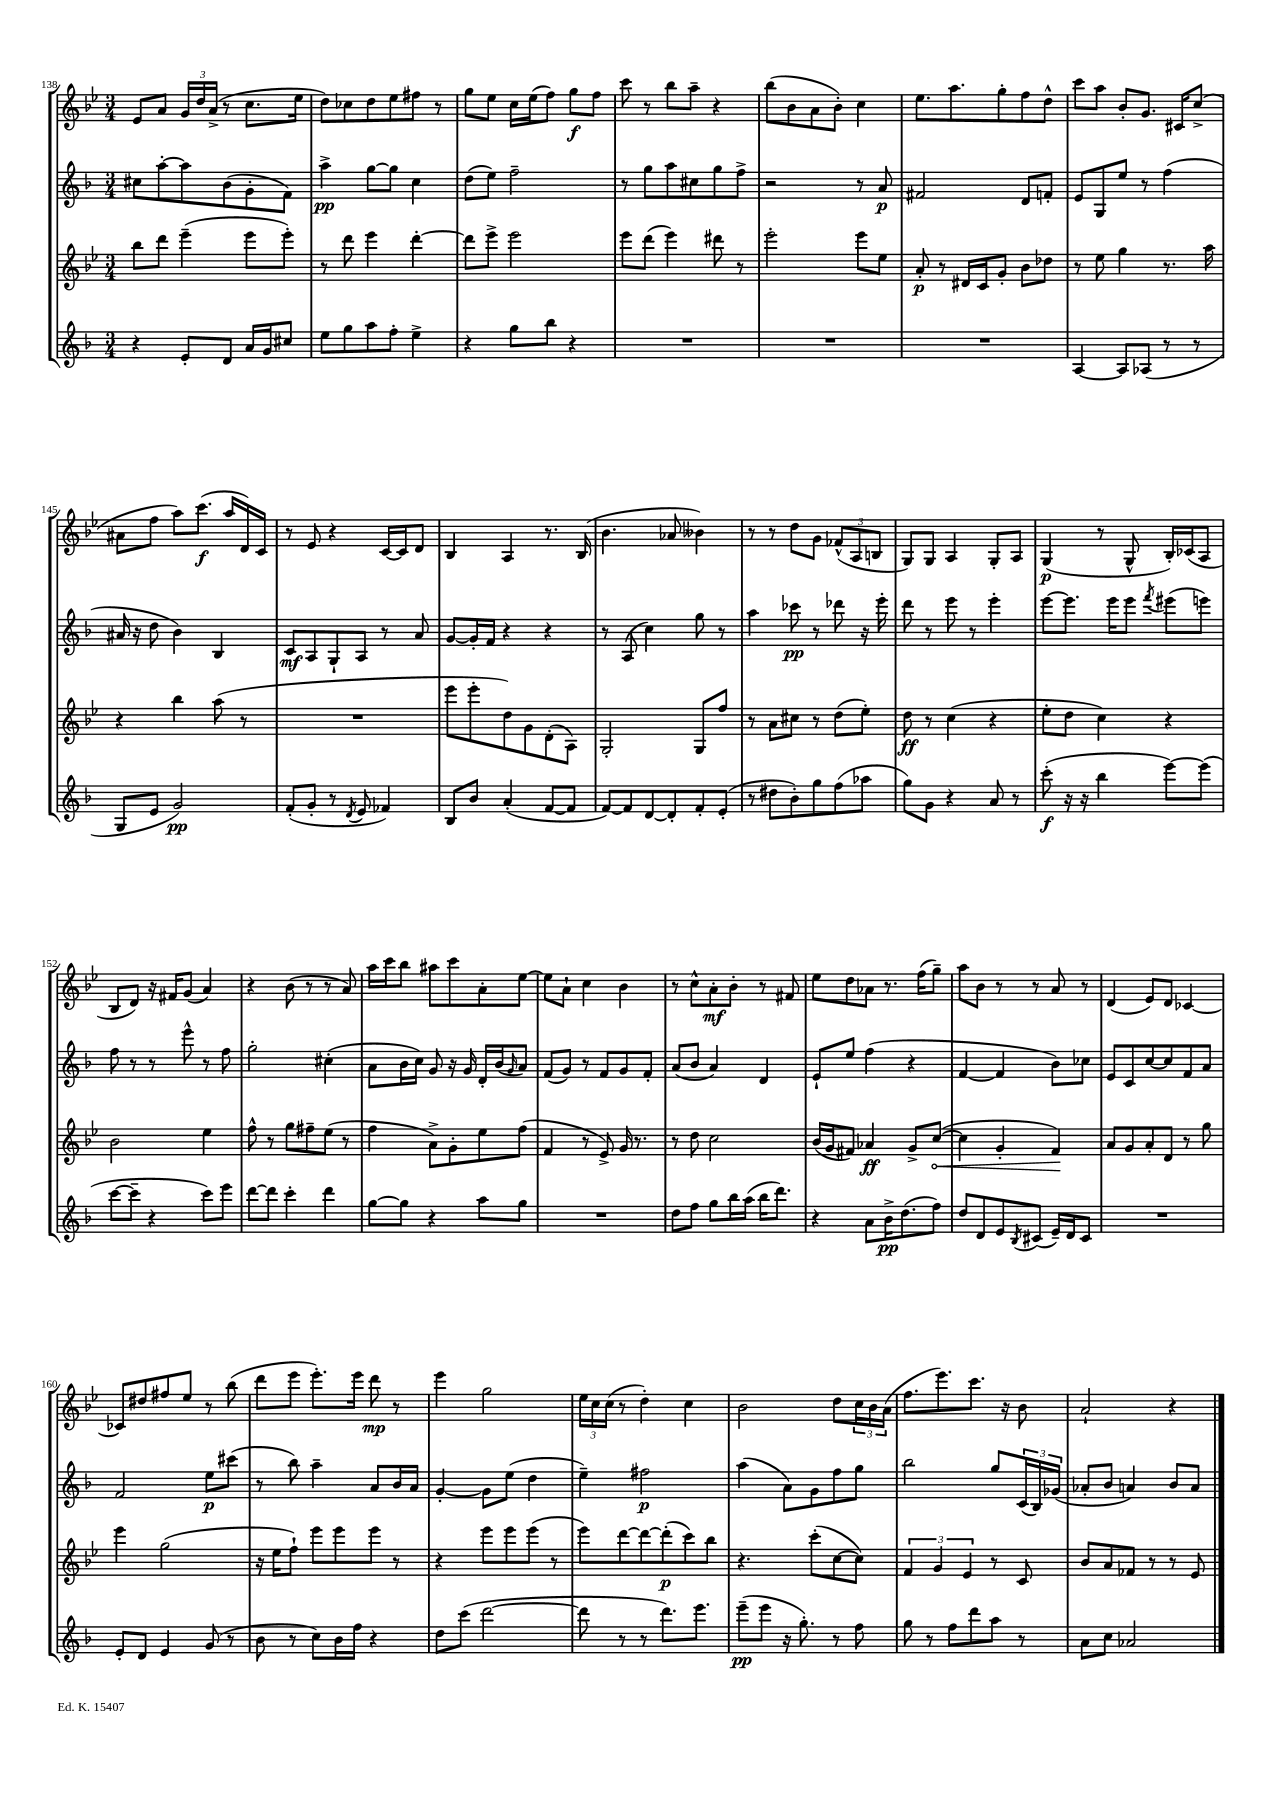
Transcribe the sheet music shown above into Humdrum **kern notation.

**kern	**dynam	**kern	**dynam	**kern	**dynam	**kern	**dynam
*part4	*part4	*part3	*part3	*part2	*part2	*part1	*part1
*staff4	*staff4	*staff3	*staff3	*staff2	*staff2	*staff1	*staff1
*clefG2	*	*clefG2	*	*clefG2	*	*clefG2	*
*k[b-]	*	*k[b-e-]	*	*k[b-]	*	*k[b-e-]	*
*M3/4	*	*M3/4	*	*M3/4	*	*M3/4	*
=138	=138	=138	=138	=138	=138	=138	=138
4r	.	8bb-\L	.	8cc#X\L	.	8e-/L	.
.	.	8ddd\J	.	[8aa'\	.	8a/J	.
8e'/L	.	(4eee-~\	.	8aa\]	.	24g/LL	.
.	.	.	.	.	.	24dd/	.
.	.	.	.	.	.	(24a^/JJ	.
8d/J	.	.	.	(8b-\	.	8r	.
16a/LL	.	8eee-\L	.	8g'\	.	8.cc\L	.
16g/J	.	.	.	.	.	.	.
8cc#X/J	.	8eee-'\J)	.	8f\J)	.	.	.
.	.	.	.	.	.	16ee-\Jk	.
=139	=139	=139	=139	=139	=139	=139	=139
8ee\L	.	8r	.	4aa^\	pp	8dd\L)	.
8gg\	.	8ddd\	.	.	.	8cc-X\	.
8aa\	.	4eee-\	.	[8gg\L	.	8dd\	.
8ff'\J	.	.	.	8gg\J]	.	8ee-\	.
4ee^\	.	[4ddd'\	.	4cc\	.	8ff#X\J	.
.	.	.	.	.	.	8r	.
=140	=140	=140	=140	=140	=140	=140	=140
4r	.	8ddd\L]	.	(8dd\L	.	8gg\L	.
.	.	8eee-^\J	.	8ee\J)	.	8ee-\J	.
8gg\L	.	2eee-\	.	2ff~\	.	16cc\LL	.
.	.	.	.	.	.	(16ee-\J	.
8bb-\J	.	.	.	.	.	8ff\J)	.
4r	.	.	.	.	.	8gg\L	f
.	.	.	.	.	.	8ff\J	.
=141	=141	=141	=141	=141	=141	=141	=141
2.r	.	8eee-\L	.	8r	.	8ccc\	.
.	.	(8ddd\J	.	8gg\L	.	8r	.
.	.	4eee-\)	.	8aa\	.	8bb-\L	.
.	.	.	.	8cc#X\	.	8aa~\J	.
.	.	8ddd#X\	.	8gg\	.	4r	.
.	.	8r	.	8ff^\J	.	.	.
=142	=142	=142	=142	=142	=142	=142	=142
2.r	.	2eee-'\	.	2r	.	(8bb-\L	.
.	.	.	.	.	.	8b-\	.
.	.	.	.	.	.	8a\	.
.	.	.	.	.	.	8b-'\J)	.
.	.	8eee-\L	.	8r	.	4cc\	.
.	.	8ee-\J	.	8a/	p	.	.
=143	=143	=143	=143	=143	=143	=143	=143
2.r	.	8a'/	p	2f#X/	.	8.ee-\L	.
.	.	8r	.	.	.	.	.
.	.	.	.	.	.	8.aa\	.
.	.	16d#X/LL	.	.	.	.	.
.	.	16c/J	.	.	.	.	.
.	.	8g'/J	.	.	.	8gg'\	.
.	.	8b-\L	.	8d/L	.	8ff\	.
.	.	8dd-X\J	.	8fn'/J	.	8dd^^\J	.
=144	=144	=144	=144	=144	=144	=144	=144
[4A/	.	8r	.	8e/L	.	8ccc\L	.
.	.	8ee-\	.	8G/	.	8aa\J	.
8A/L]	.	4gg\	.	8ee/J	.	8b-'/L	.
(8A-X/J	.	.	.	8r	.	8.g/J	.
8r	.	8.r	.	(4ff\	.	.	.
.	.	.	.	.	.	16c#X/KL	.
8r	.	.	.	.	.	(8cc^/J	.
.	.	16aa\	.	.	.	.	.
!!LO:LB:g=z
=145	=145	=145	=145	=145	=145	=145	=145
8G/L	.	4r	.	16a#X/	.	8a#X\L	.
.	.	.	.	16r	.	.	.
8e/J	.	.	.	8dd\	.	8ff\J	.
2g/)	pp	4bb-\	.	4b-\)	.	8aa\L)	.
.	.	.	.	.	.	(8.ccc\J	f
.	.	(8aa\	.	4B-/	.	.	.
.	.	.	.	.	.	16aa/LL	.
.	.	8r	.	.	.	16d/)	.
.	.	.	.	.	.	16c/JJ	.
=146	=146	=146	=146	=146	=146	=146	=146
(8f'/L	.	2.r	.	8c/L	mf	8r	.
8g'/J	.	.	.	8A/	.	8e-/	.
8r	.	.	.	8G`/	.	4r	.
8qd/	.	.	.	.	.	.	.
8e/	.	.	.	8A/J	.	.	.
4f-X/)	.	.	.	8r	.	[16c/LL	.
.	.	.	.	.	.	16c/J]	.
.	.	.	.	8a/	.	8d/J	.
=147	=147	=147	=147	=147	=147	=147	=147
8B-/L	.	8eee-\L	.	[8g/L	.	4B-/	.
8b-/J	.	8eee-'\	.	16g'/L]	.	.	.
.	.	.	.	16f/JJ	.	.	.
(4a'/	.	8dd\)	.	4r	.	4A/	.
.	.	8g\	.	.	.	.	.
[8f/L	.	(8d'\	.	4r	.	8.r	.
8f/J]	.	8A\J)	.	.	.	.	.
.	.	.	.	.	.	(16B-/	.
=148	=148	=148	=148	=148	=148	=148	=148
[8f/L)	.	2G'/	.	8r	.	4.b-\	.
8f/]	.	.	.	(8A/	.	.	.
[8d/	.	.	.	4cc\)	.	.	.
8d'/]	.	.	.	.	.	8a-X/	.
8f'/	.	8G/L	.	8gg\	.	4b--X\)	.
(8e'/J	.	8ff/J	.	8r	.	.	.
=149	=149	=149	=149	=149	=149	=149	=149
8r	.	8r	.	4aa\	.	8r	.
8dd#X\L	.	8a\L	.	.	.	8r	.
8b-'\)	.	8cc#X\J	.	8ccc-X\	pp	8dd\L	.
8gg\	.	8r	.	8r	.	8g\J	.
(8ff\	.	(8dd\L	.	8ddd-X\	.	(12f-X^^/L	.
.	.	.	.	.	.	12A/	.
8aa-X\J	.	8ee-'\J)	.	16r	.	.	.
.	.	.	.	.	.	12Bn/J	.
.	.	.	.	16eee'\	.	.	.
=150	=150	=150	=150	=150	=150	=150	=150
8gg\L)	.	8dd\	ff	8ddd\	.	8G/L)	.
8g\J	.	8r	.	8r	.	8G/J	.
4r	.	(4cc\	.	8eee\	.	4A/	.
.	.	.	.	8r	.	.	.
8a/	.	4r	.	4eee'\	.	8G'/L	.
8r	.	.	.	.	.	8A/J	.
=151	=151	=151	=151	=151	=151	=151	=151
(8ccc'\	f	8ee-'\L	.	[8eee\L	.	(4G/	p
16r	.	8dd\J	.	8.eee\J]	.	.	.
16r	.	.	.	.	.	.	.
4bb-\	.	4cc\)	.	.	.	8r	.
.	.	.	.	16eee\KL	.	.	.
.	.	.	.	8eee\J	.	8G^^/	.
.	.	.	.	8qfff/	.	.	.
[8eee\L)	.	4r	.	(8eee#X\L	.	16B-'/LL)	.
.	.	.	.	.	.	(16c-X/J	.
(8eee\J]	.	.	.	8eeen\J)	.	8A/J	.
!!LO:LB:g=z
=152	=152	=152	=152	=152	=152	=152	=152
[8ccc\L	.	2b-\	.	8ff\	.	8B-/L	.
8ccc~\J]	.	.	.	8r	.	8d/J)	.
4r	.	.	.	8r	.	16r	.
.	.	.	.	.	.	16f#X/KL	.
.	.	.	.	8eee^^\	.	(8g/J	.
8ccc\L)	.	4ee-\	.	8r	.	4a/)	.
8eee\J	.	.	.	8ff\	.	.	.
=153	=153	=153	=153	=153	=153	=153	=153
[8ddd\L	.	8ff^^\	.	2gg'\	.	4r	.
8ddd\J]	.	8r	.	.	.	.	.
4ccc'\	.	8gg\L	.	.	.	(8b-\	.
.	.	8ff#X~\	.	.	.	8r	.
4ddd\	.	(8ee-\J	.	(4cc#X'\	.	8r	.
.	.	8r	.	.	.	8a/)	.
=154	=154	=154	=154	=154	=154	=154	=154
[8gg\L	.	4ff\	.	8a\L	.	16aa\LL	.
.	.	.	.	.	.	16ccc\J	.
8gg\J]	.	.	.	16b-\L	.	8bb-\J	.
.	.	.	.	16cc\JJ)	.	.	.
4r	.	8a^\L)	.	8g/	.	8aa#X\L	.
.	.	8g'\	.	16r	.	8ccc\	.
.	.	.	.	16g/	.	.	.
8aa\L	.	8ee-\	.	16d'/LL	.	8a'\	.
.	.	.	.	(16b-/J	.	.	.
.	.	.	.	16qqg/	.	.	.
8gg\J	.	(8ff\J	.	8a/J)	.	[8ee-\J	.
=155	=155	=155	=155	=155	=155	=155	=155
2.r	.	4f/	.	(8f/L	.	8ee-\L]	.
.	.	.	.	8g/J)	.	8a`\J	.
.	.	8r	.	8r	.	4cc\	.
.	.	8e-^/)	.	8f/L	.	.	.
.	.	16g/	.	8g/	.	4b-\	.
.	.	8.r	.	.	.	.	.
.	.	.	.	8f'/J	.	.	.
=156	=156	=156	=156	=156	=156	=156	=156
8dd\L	.	8r	.	(8a/L	.	8r	.
8ff\J	.	8dd\	.	8b-/J	.	8cc^^\L	.
8gg\L	.	2cc\	.	4a/)	.	8a'\	mf
16bb-\L	.	.	.	.	.	8b-'\J	.
(16aa\JJ	.	.	.	.	.	.	.
16bb-\KL	.	.	.	4d/	.	8r	.
8.ddd\J)	.	.	.	.	.	.	.
.	.	.	.	.	.	8f#X/	.
=157	=157	=157	=157	=157	=157	=157	=157
4r	.	(16b-/LL	.	8e`/L	.	8ee-\L	.
.	.	16g/J	.	.	.	.	.
.	.	8f#X/J)	.	8ee/J	.	8dd\	.
8a\L	.	4a-X/	ff	(4ff\	.	8a-X\J	.
16b-^\K	pp	.	.	.	.	8.r	.
(8.dd\	.	.	.	.	.	.	.
.	.	8g^/L	.	4r	.	.	.
.	.	.	.	.	.	(16ff\KL	.
!	!	!	!LO:HP:b	!	!	!	!
8ff\J)	.	([8cc/J	<	.	.	8gg~\J)	.
=158	=158	=158	=158	=158	=158	=158	=158
8dd/L	.	4cc\]	.	[4f/	.	8aa\L	.
8d/	.	.	.	.	.	8b-\J	.
8e/	.	4g'/	.	4f/]	.	8r	.
8qB-/	.	.	.	.	.	.	.
(8c#X/J	.	.	.	.	.	8r	.
16e~/LL)	.	4f/)	.	8b-\L)	.	8a/	.
16d/J	.	.	.	.	.	.	.
8c#/J	.	.	.	8cc-X\J	.	8r	.
.	.	.	[	.	.	.	.
=159	=159	=159	=159	=159	=159	=159	=159
2.r	.	8a/L	.	8e/L	.	(4d/	.
.	.	8g/	.	8c/	.	.	.
.	.	8a'/	.	[8cc/	.	8e-/L)	.
.	.	8d/J	.	8cc/]	.	8d/J	.
.	.	8r	.	8f/	.	[4c-X/	.
.	.	8gg\	.	8a/J	.	.	.
!!LO:LB:g=z
=160	=160	=160	=160	=160	=160	=160	=160
8e'/L	.	4eee-\	.	2f/	.	8c-X/L]	.
8d/J	.	.	.	.	.	8dd#X/	.
4e/	.	(2gg\	.	.	.	8ff#X/	.
.	.	.	.	.	.	8ee-/J	.
(8g/	.	.	.	8ee\L	p	8r	.
8r	.	.	.	(8ccc#X\J	.	(8bb-\	.
=161	=161	=161	=161	=161	=161	=161	=161
8b-\	.	16r	.	8r	.	8ddd\L	.
.	.	16ee-\KL	.	.	.	.	.
8r	.	8ff`\J)	.	8bb-\)	.	8eee-\J	.
8cc\L)	.	8eee-\L	.	4aa~\	.	8.eee-'\L)	.
16b-\L	.	8eee-\	.	.	.	.	.
16ff\JJ	.	.	.	.	.	16eee-\Jk	.
4r	.	8eee-\J	.	8a/L	.	8ddd\	mp
.	.	8r	.	16b-/L	.	8r	.
.	.	.	.	16a/JJ	.	.	.
=162	=162	=162	=162	=162	=162	=162	=162
8dd\L	.	4r	.	[4g'/	.	4eee-\	.
(8ccc\J	.	.	.	.	.	.	.
[2ddd\	.	8eee-\L	.	8g\L]	.	2gg\	.
.	.	8eee-\	.	(8ee\J	.	.	.
.	.	(8eee-\J	.	4dd\	.	.	.
.	.	8r	.	.	.	.	.
=163	=163	=163	=163	=163	=163	=163	=163
8ddd\]	.	8eee-\L)	.	4ee~\)	.	24ee-\LL	.
.	.	.	.	.	.	24cc\	.
.	.	.	.	.	.	(24cc\JJ	.
8r	.	[8ddd\	.	.	.	8r	.
8r	.	8ddd\_	.	2ff#X\	p	4dd'\)	.
8.ddd\L)	.	(8ddd'\]	p	.	.	.	.
.	.	8ccc\)	.	.	.	4cc\	.
8.eee\J	.	.	.	.	.	.	.
.	.	8bb-\J	.	.	.	.	.
=164	=164	=164	=164	=164	=164	=164	=164
(8eee~\L	pp	4.r	.	(4aa\	.	2b-\	.
8eee\J	.	.	.	.	.	.	.
16r	.	.	.	8a\L)	.	.	.
8.gg'\)	.	.	.	.	.	.	.
.	.	(8ccc'\L	.	8g\	.	.	.
8r	.	[8cc\	.	8ff\	.	8dd\L	.
8ff\	.	8cc\J])	.	8gg\J	.	24cc\L	.
.	.	.	.	.	.	24b-\	.
.	.	.	.	.	.	(24a\JJ	.
=165	=165	=165	=165	=165	=165	=165	=165
8gg\	.	6f/	.	2bb-\	.	8.ff\L	.
8r	.	.	.	.	.	.	.
.	.	6g/	.	.	.	.	.
.	.	.	.	.	.	8.eee-\)	.
8ff\L	.	.	.	.	.	.	.
.	.	6e-/	.	.	.	.	.
8ddd\	.	.	.	.	.	8.ccc\J	.
8aa\J	.	8r	.	8gg/L	.	.	.
.	.	.	.	.	.	16r	.
8r	.	8c/	.	(24c/L	.	8b-\	.
.	.	.	.	24B-/)	.	.	.
.	.	.	.	(24g-X/JJ	.	.	.
=166	=166	=166	=166	=166	=166	=166	=166
8a\L	.	8b-/L	.	8a-X'/L	.	2a`/	.
8cc\J	.	8a/	.	8b-/J	.	.	.
2a-X/	.	8f-X/J	.	4an/)	.	.	.
.	.	8r	.	.	.	.	.
.	.	8r	.	8b-/L	.	4r	.
.	.	8e-/	.	8a/J	.	.	.
==	==	==	==	==	==	==	==
*-	*-	*-	*-	*-	*-	*-	*-
